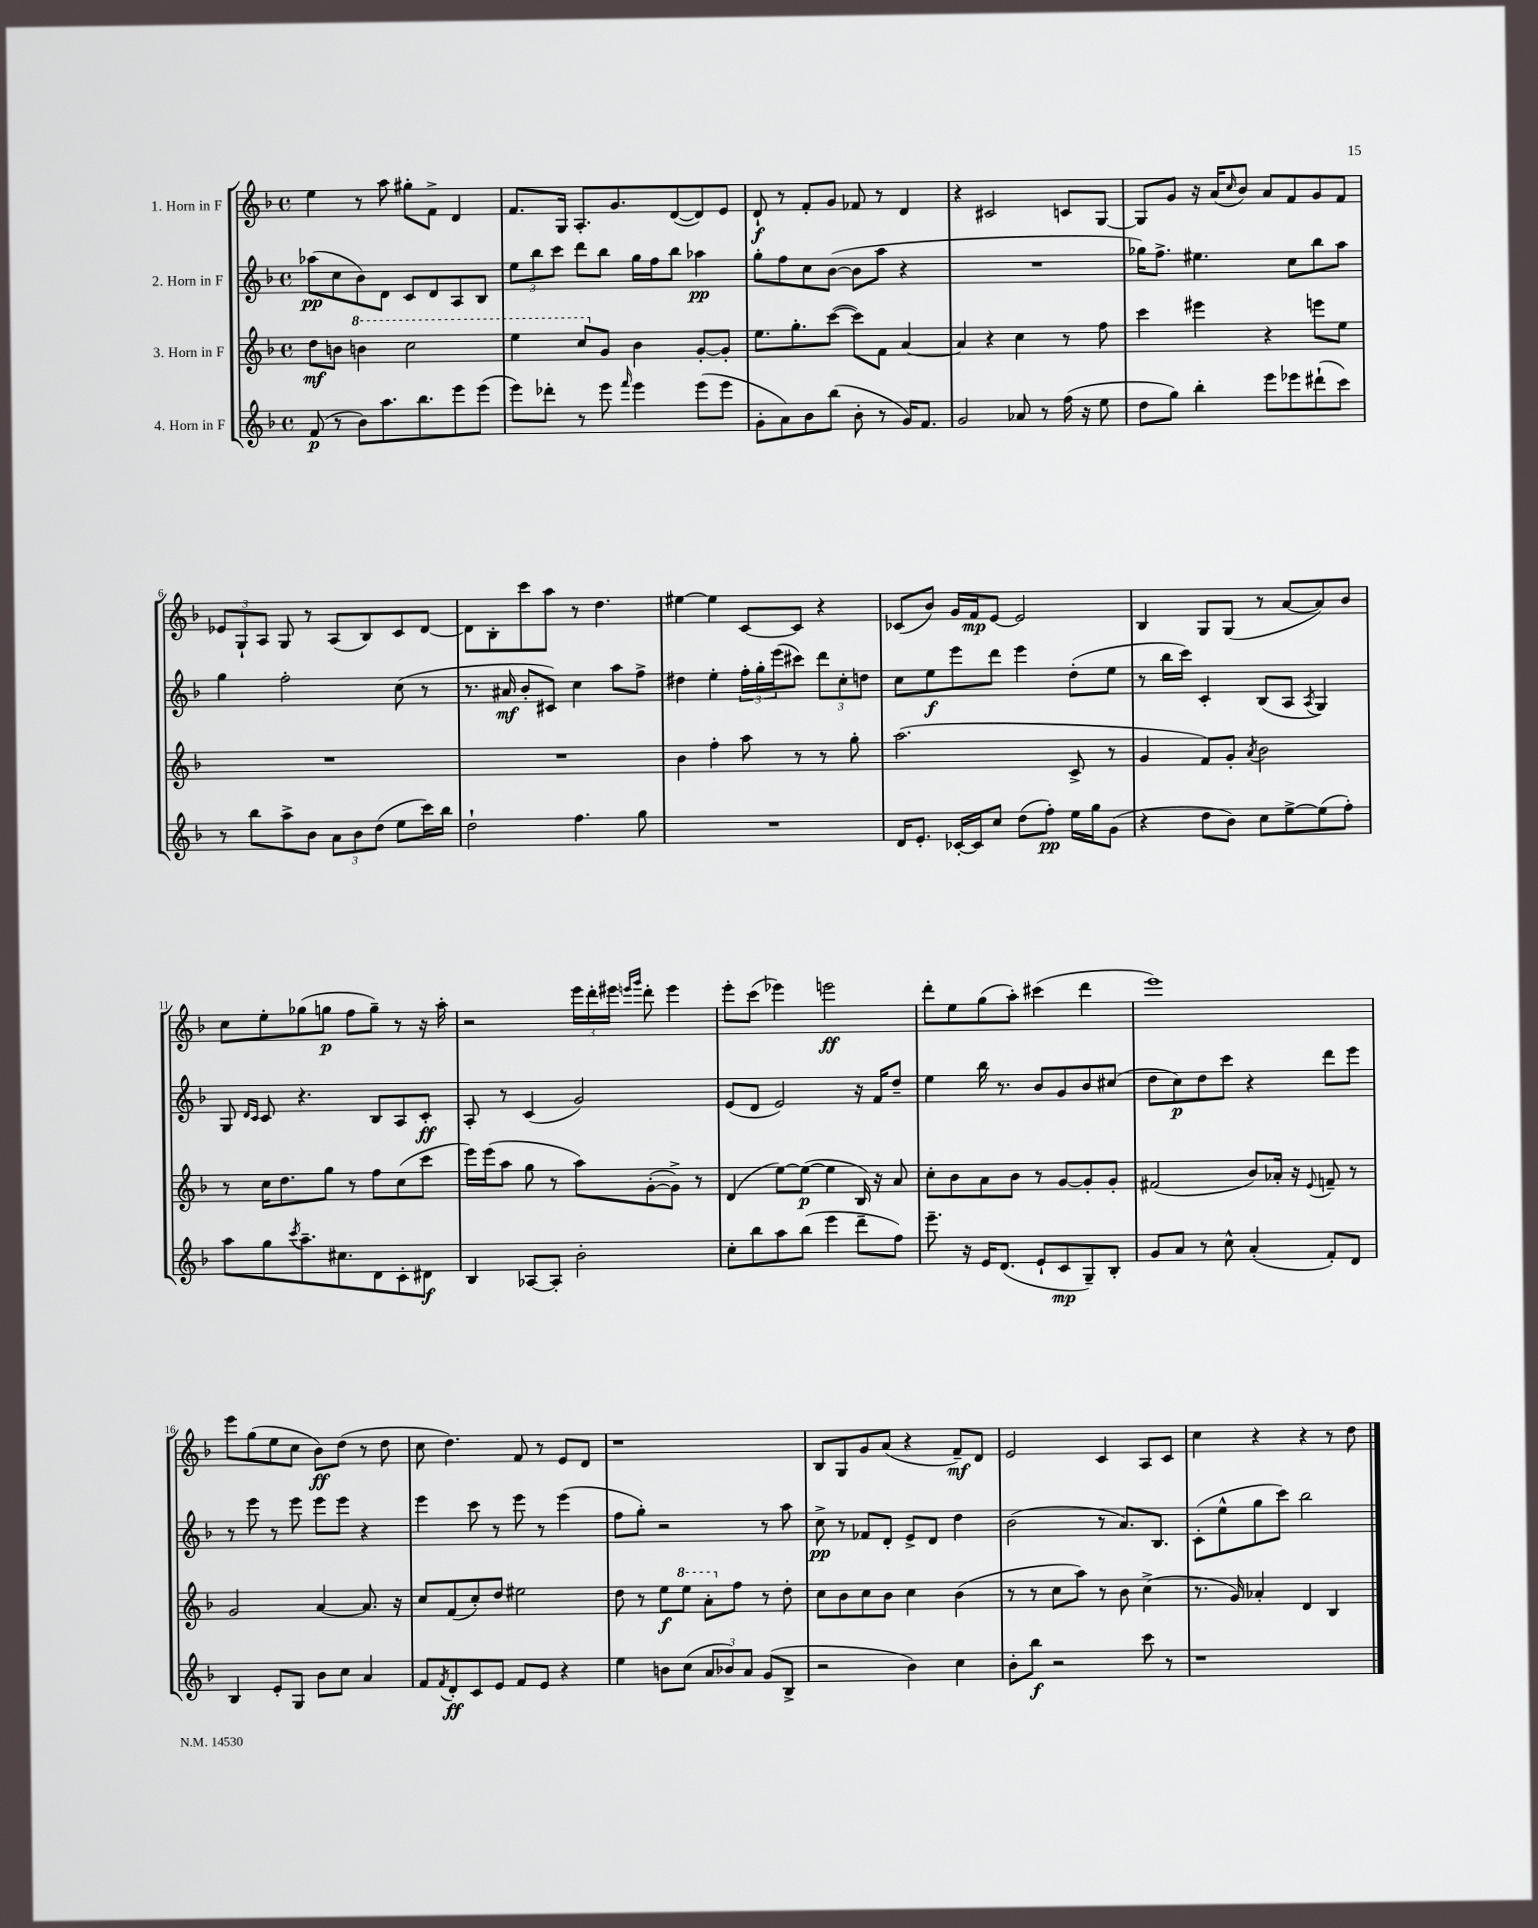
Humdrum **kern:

**kern	**kern	**kern	**kern
*staff4	*staff3	*staff2	*staff1
*clefG2	*clefG2	*clefG2	*clefG2
*k[b-]	*k[b-]	*k[b-]	*k[b-]
*M4/4	*M4/4	*M4/4	*M4/4
*met(c)	*met(c)	*met(c)	*met(c)
(8f/	8dd\L	(8aa-\L	4ee\
8r	8b\J	8cc\	.
8b-\L)	4bb\	8b-\)	8r
8.aa\	.	8d\J	8aa\
.	2ccc\	8c/L	8gg#'\L
8.bb-\	.	.	.
.	.	8d/	8f^\J
8eee\	.	8A/	4d/
(8eee\J	.	8B-/J	.
=	=	=	=
8eee\L)	4eee\	12ee\L	8.f/L
.	.	12bb-\	.
8ddd-'\J	.	.	.
.	.	12ccc\J	.
.	.	.	16G/Jk
8r	8ccc/L	8ddd\L	8.A'/L
8eee\	8g/J	8bb-\J	.
.	.	.	8.g/
16qqfff/	.	.	.
4eee\	4b-\	16gg\LL	.
.	.	16ff\J	.
.	.	8bb-\J	([8d/
(8eee\L	[8g'/L	4aa-\	8d/])
8eee\J	8g'/]J	.	8e/J
=	=	=	=
8g'\L	8.ee\L	8gg'\L	8d`/
8a\)	.	8ff\	8r
.	8.gg'\	.	.
8b-\	.	8cc\	8f'/L
(8bb-\J	([8ccc\J	([8b-\J	8g/J
8b-'\	8ccc\]L)	8b-\]L	8f-/
8r	8f\J	8aa\J	8r
16g/LK)	[4a/	4r	4d/
8.f/J	.	.	.
=	=	=	=
2g/	4a/]	1r	4r
.	4r	.	2c#/
8a-/	4cc\	.	.
8r	.	.	.
(16ff\	8r	.	8c/L
16r	.	.	.
8ee\	8ff\	.	[8G/J
=	=	=	=
8dd\L	4ccc\	16gg-\LK)	8G/]L
.	.	8.ff^\J	.
8gg\J)	.	.	8g/J
4bb-'\	4eee#\	4.ee#\	16r
.	.	.	(16a/LK
.	.	.	16qqcc/
.	.	.	8b-/J)
8eee\L	4r	.	8a/L
8eee-\	.	8cc\L	8f/
(8ddd#`\	8eee\L	8bb-\	8g/
8ccc\J)	8ee\J	8aa\J	8f/J
=	=	=	=
8r	1r	4gg\	12e-/L
.	.	.	12G`/
8bb-\L	.	.	.
.	.	.	12A/J
8aa^\	.	2ff'\	8G/
8b-\J	.	.	8r
12a\L	.	.	(8A/L
12b-\	.	.	.
.	.	.	8B-/)
(12dd\J	.	.	.
8ee\L	.	(8cc\	8c/
16ccc\L)	.	8r	[8d/J
16bb-\JJ	.	.	.
=	=	=	=
2dd`\	1r	8.r	8d\]L
.	.	.	8B-'\
.	.	16a#/	.
.	.	8b-'/L	8ccc\
.	.	8c#/J)	8aa\J
4.ff\	.	4cc\	8r
.	.	.	4.dd\
.	.	8aa\L	.
8gg\	.	8ff^\J	.
=	=	=	=
1r	4b-\	4dd#\	[4ee#\
.	4ff'\	4ee'\	4ee#\]
.	8aa\	24ff'\LL	[8c/L
.	.	24gg'\	.
.	.	(24eee\J	.
.	8r	8ccc#\J)	8c/]J
.	8r	12ddd\L	4r
.	.	12cc'\	.
.	8gg'\	.	.
.	.	12dd\J	.
=	=	=	=
16d/LK	(2.aa\	8cc\L	(8c-/L
8.e'/J	.	.	.
.	.	8ee\	8b-/J)
[16c-'/LL	.	8eee\	16g/LL
16c-/]J	.	.	16f/J
8cc/J	.	8ddd\J	[8e/J
(8dd\L	.	4eee\	2e/]
8ff'\J)	.	.	.
16ee\LL	8c^/	(8dd'\L	.
16gg\J	.	.	.
(8g\J	8r	8ee\J	.
=	=	=	=
4r	4g/	8r	4B-/
.	.	16bb-\LL	.
.	.	16ccc\JJ)	.
8dd\L	8f/L)	4c'/	8G/L
8b-\J)	8g'/J	.	(8G/J
.	8qa/	.	.
8cc\L	2b-\	(8B-/L	8r
[8ee^\	.	8A/J	[8a/L
.	.	8qA/	.
(8ee\]	.	4G/)	8a/])
8ff'\J)	.	.	8b-/J
=	=	=	=
8aa\L	8r	8G/	8cc\L
.	.	16qqd/LL	.
.	.	16qqc/JJ	.
8gg\	16cc\LK	8c/	8ee'\
.	8.dd\	.	.
8qccc/	.	.	.
8.aa~\	.	4.r	(8gg-\
.	8gg\J	.	8gg\J
8.cc#\	.	.	.
.	8r	.	8ff\L
8d\	8ff\L	8B-/L	8gg~\J)
8c'\	(8cc\	8A/	8r
8d#\J	8ccc\J	8c'/J	16r
.	.	.	16aa'\
=	=	=	=
4B-/	16eee\LL)	8A'/	2r
.	(16eee\J	.	.
.	8aa\J	8r	.
[8A-/L	8gg\	(4c/	.
8A-'/]J	8r	.	.
2b-'\	8aa\L)	2g/)	24eee\LL
.	.	.	24ddd'\
.	.	.	24eee#\JJ
.	.	.	16qqeee/LL
.	.	.	16qqggg/JJ
.	([8g'\	.	8ddd'\
.	8g^\]J)	.	4eee\
.	8r	.	.
=	=	=	=
8cc'\L	(4d/	(8e/L	8eee'\L
8bb-\	.	8d/J	(8ccc\J
8aa\	[8ee\L)	2e/)	4eee-\)
(8bb-\J	(8ee\_J	.	.
4eee\	4ee\]	.	2eee\
8ddd~\L	16B-/)	16r	.
.	16r	16f/LK	.
8ff\J)	8a/	8dd~/J	.
=	=	=	=
8.eee~\	8cc'\L	4ee\	8ddd'\L
.	8b-\	.	8ee\
16r	.	.	.
16e/LK	8a\	16bb-\	(8gg\
(8.d/J	.	8.r	.
.	8b-\J	.	8aa'\J)
8e`/L	8r	8b-/L	(4ccc#\
8c/	[8g/L	8g/	.
8G~/)	8g'/]	8b-/	4ddd\
8B-'/J	8g'/J	(8cc#/J	.
=	=	=	=
8g/L	(2f#/	8dd\L	1eee)
8a/J	.	8cc\)	.
8r	.	8dd\	.
8cc^^\	.	8ccc\J	.
(4a'/	8b-/L)	4r	.
.	16a-'/Jk	.	.
.	16r	.	.
.	8qqe/	.	.
8f'/L)	8f~/	8ddd\L	.
8d/J	8r	8eee\J	.
=	=	=	=
4B-/	2g/	8r	8eee\L
.	.	8eee\	(8gg\
8e'/L	.	8r	8ee\
8G/J	.	8eee\	8cc\J
8b-\L	[4a/	8eee\L	8b-\L)
8cc\J	.	8eee\J	(8dd\J
4a/	8.a/]	4r	8r
.	.	.	8dd\
.	16r	.	.
=	=	=	=
8f/L	8cc/L	4eee\	8cc\
8qf/	.	.	.
8d'/	(8f/	.	4.dd\)
8c/	8cc'/)	8ccc\	.
8e/J	8dd/J	8r	.
8f/L	2ee#\	8eee\	8f/
8e/J	.	8r	8r
4r	.	(4eee\	8e/L
.	.	.	8d/J
=	=	=	=
4ee\	8dd\	8ff\L	1r
.	8r	8gg'\J)	.
8b\L	8ee\L	2r	.
(8cc\J	8eee\J	.	.
12a/L	8aa'\L	.	.
12b-/)	.	.	.
.	8ff\J	.	.
12a/J	.	.	.
(8g/L	8r	8r	.
8B-^/J	8dd'\	8aa\	.
=	=	=	=
2r	8cc\L	8cc^\	8B-/L
.	8b-\	8r	8G/
.	8cc\	8f-/L	8g/
.	8b-\J	8d'/J	(8a/J
4b-\)	4cc\	8e^/L	4r
.	.	8d/J	.
4cc\	(4b-\	4dd\	8f~/L)
.	.	.	8d/J
=	=	=	=
8b-'\L	8r	(2b-\	2e/
8bb-\J	8r	.	.
2r	8cc\L	.	.
.	8aa\J)	.	.
.	8r	8r	4c/
.	8b-\	8.a/L)	.
8ccc\	(4cc^\	.	8A/L
.	.	8.B-/J	.
8r	.	.	8c/J
=	=	=	=
1r	8.r	(8c'\L	4cc\
.	.	8ee^^\	.
.	16g/)	.	.
.	4a-'/	8gg\	4r
.	.	8ccc\J)	.
.	4d/	2bb-\	4r
.	4B-/	.	8r
.	.	.	8dd\
==	==	==	==
*-	*-	*-	*-
